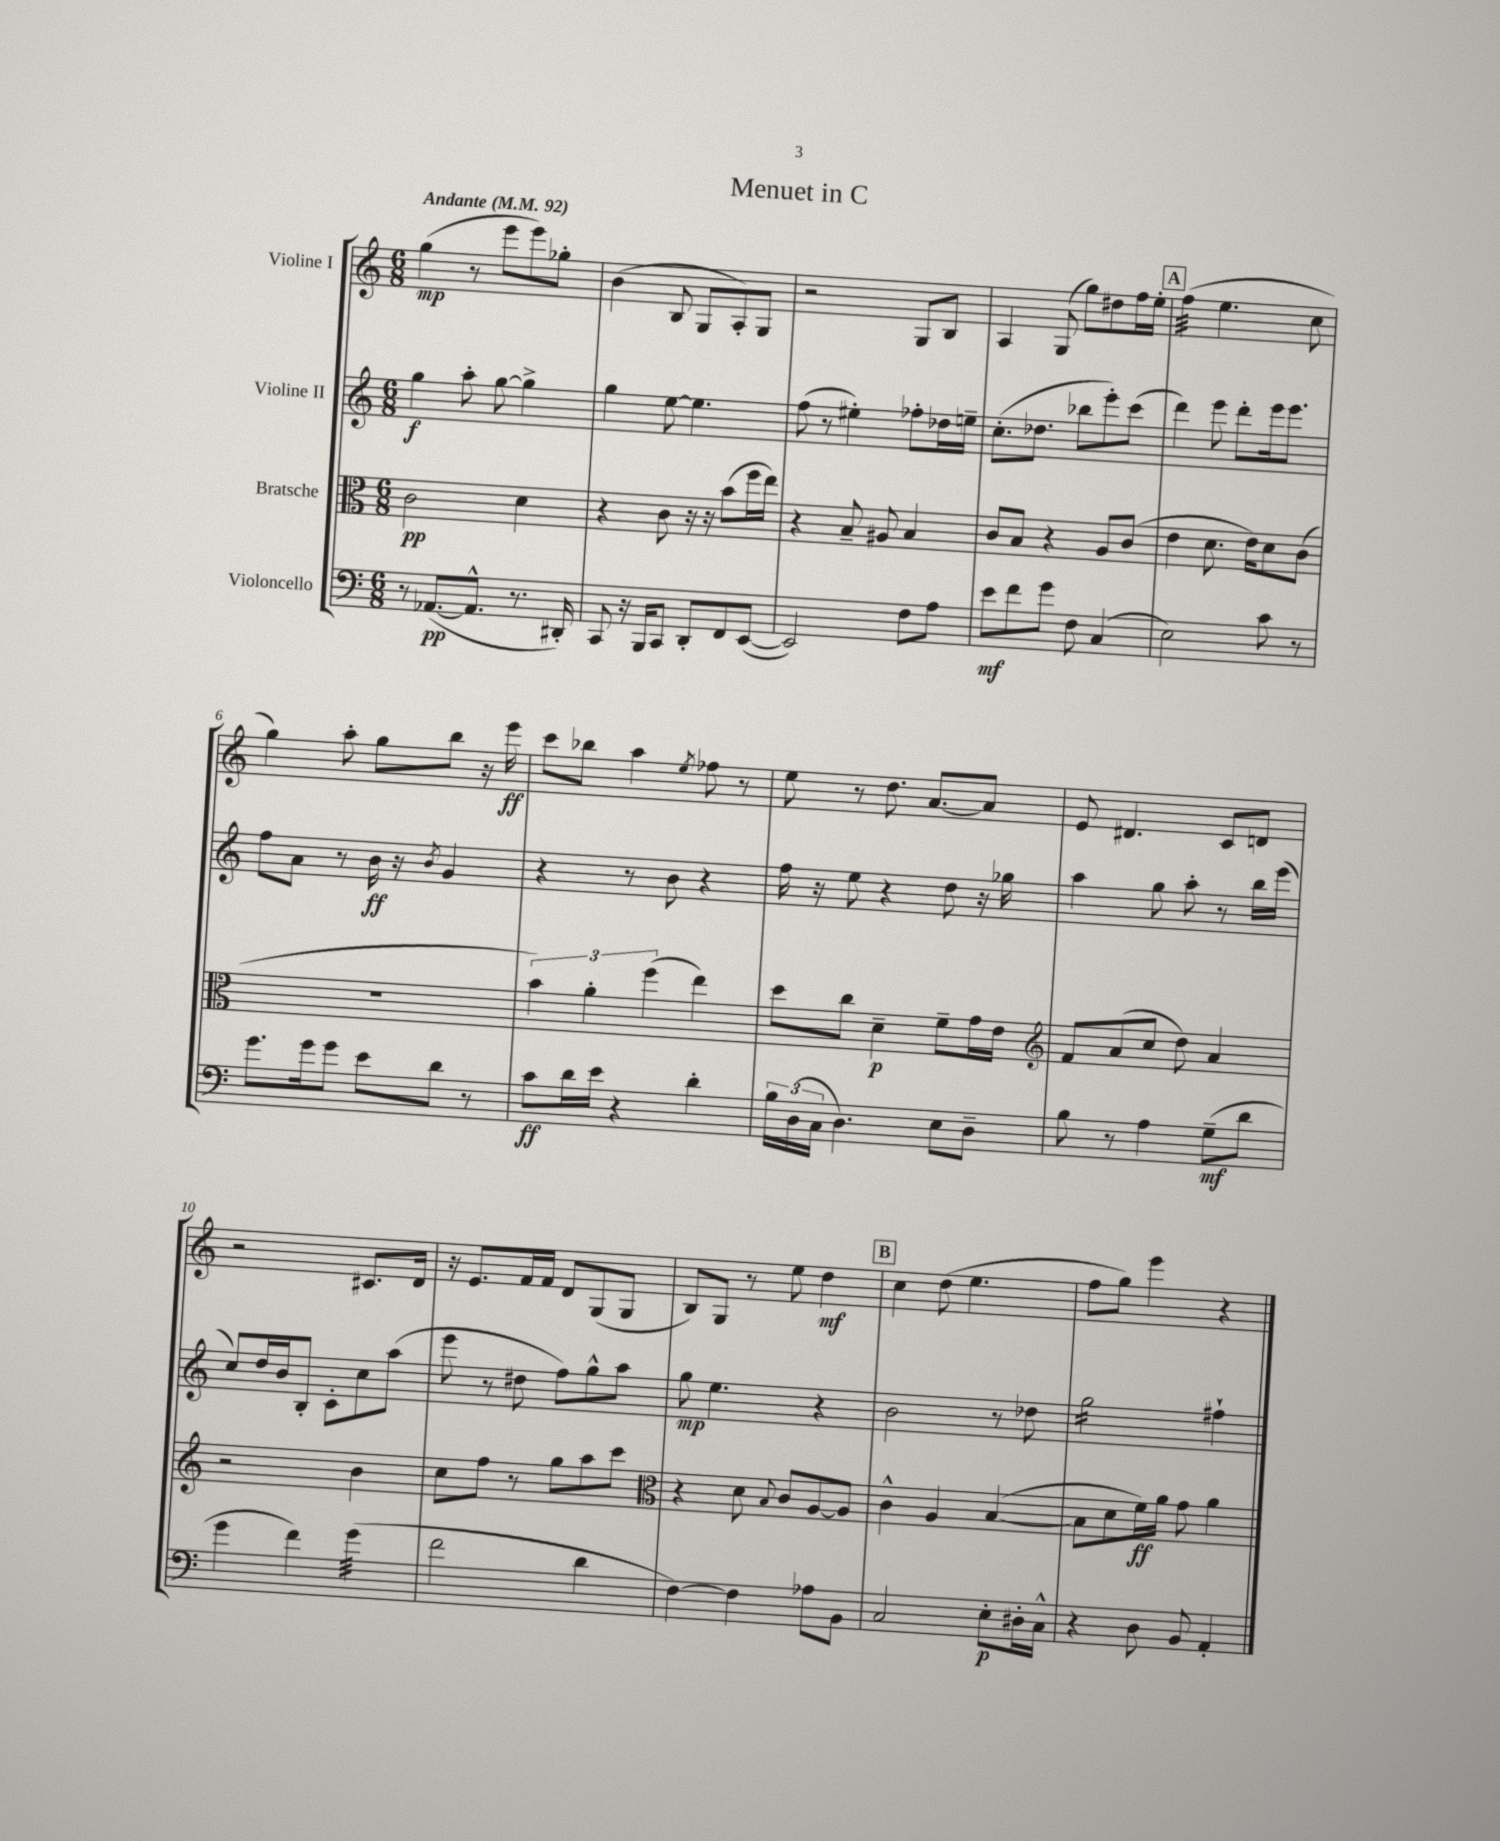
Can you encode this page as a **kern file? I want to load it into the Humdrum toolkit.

**kern	**kern	**kern	**kern
*staff4	*staff3	*staff2	*staff1
*clefF4	*clefC3	*clefG2	*clefG2
*k[]	*k[]	*k[]	*k[]
*M6/8	*M6/8	*M6/8	*M6/8
*MM92	*MM92	*MM92	*MM92
8r	2c	4gg	(4gg
([8.AA-	.	.	.
.	.	8aa'	8r
8.AA-^^]	.	.	.
.	.	[8gg	8eee
8.r	4d	4gg^]	8eee)
.	.	.	8gg-'
16DD#')	.	.	.
=	=	=	=
8CC	4r	4gg	(4b
16r	.	.	.
16BBB	.	.	.
8CC	8c	[8ee	8B
8DD'	16r	4.ee]	8G
.	16r	.	.
8FF	(8b	.	8A')
([8EE	16ff	.	8G
.	16ee)	.	.
=	=	=	=
2EE])	4r	(8ff	2r
.	.	8r	.
.	8B~	4ee#')	.
.	8A#	.	.
8F	4B	8ff-'	8G
8A	.	16dd-	8B
.	.	16ee~	.
=	=	=	=
8e	8c	(8.cc'	4A
8f	8B	.	.
.	.	8.dd-	.
8g	4r	.	(8G
8F	.	8bb-	8gg)
(4C	8A	8eee')	8dd#
.	(8c	(8ccc	16ff
.	.	.	16ee'
=	=	=	=
2E)	4e	4ddd)	(4ff
.	8.d	8eee	4.ee
.	.	8ddd'	.
.	16e)	.	.
8c	8d	16eee	.
.	.	8.eee	.
8r	(8c	.	8cc
=	=	=	=
8.g	2.r	8ff	4gg)
.	.	8a	.
16g	.	.	.
8g	.	8r	8aa'
8e	.	16b	8gg
.	.	16r	.
.	.	8qb	.
8d	.	4g	8bb
8r	.	.	16r
.	.	.	16eee
=	=	=	=
8c	6b)	4r	8ccc
16d	.	.	8bb-
.	6a'	.	.
16e	.	.	.
4r	.	8r	4aa
.	(6ff	.	.
.	.	8b	.
.	.	.	8qee
4d'	4ee)	4r	8ff-
.	.	.	8r
=	=	=	=
24B	8dd	16ff	8ee
(24D	.	.	.
.	.	16r	.
24C	.	.	.
4.D)	8cc	8ee	8r
.	4d~	4r	8.dd
.	.	.	[8.a
8E	8f~	8dd	.
8D~	16g	16r	8a]
.	16e	16gg-	.
=	=	=	=
*	*clefG2	*	*
8B	8f	4aa	8e
8r	(8a	.	4.d#
4A	8cc	8gg	.
.	8dd)	8aa'	.
(8G~	4a	8r	8c
8d	.	16bb	8d
.	.	(16eee	.
=	=	=	=
4g	2r	8cc)	2r
.	.	16dd	.
.	.	16b	.
4f)	.	8B'	.
.	.	8c'	.
(4g	4b	8cc	8.c#
.	.	(8aa	.
.	.	.	16d
=	=	=	=
2f	8cc	8eee	16r
.	.	.	8.e
.	8ff	8r	.
.	8r	8dd#	16f
.	.	.	16f
.	8gg	8ff)	8d
4d	8aa	8gg^^	(8G
.	8ccc	8aa	8G
=	=	=	=
*	*clefC3	*	*
[4F)	4r	8gg	8B)
.	.	4.ee	8G
4F]	8d	.	8r
.	8qqB	.	.
.	8c	.	8ee
8A-	[8A	4r	4dd
8BB	8A]	.	.
=	=	=	=
2C	4c^^	2b	4cc
.	4A	.	(8dd
.	.	.	4.ee
8E'	([4B	8r	.
16D#'	.	8dd-	.
16C^^	.	.	.
=	=	=	=
4r	8B]	2gg	8ff
.	8d	.	8gg)
8D	16f)	.	4eee
.	16a	.	.
8BB	8g	.	.
4AA'	4a	4ff#`	4r
==	==	==	==
*-	*-	*-	*-
